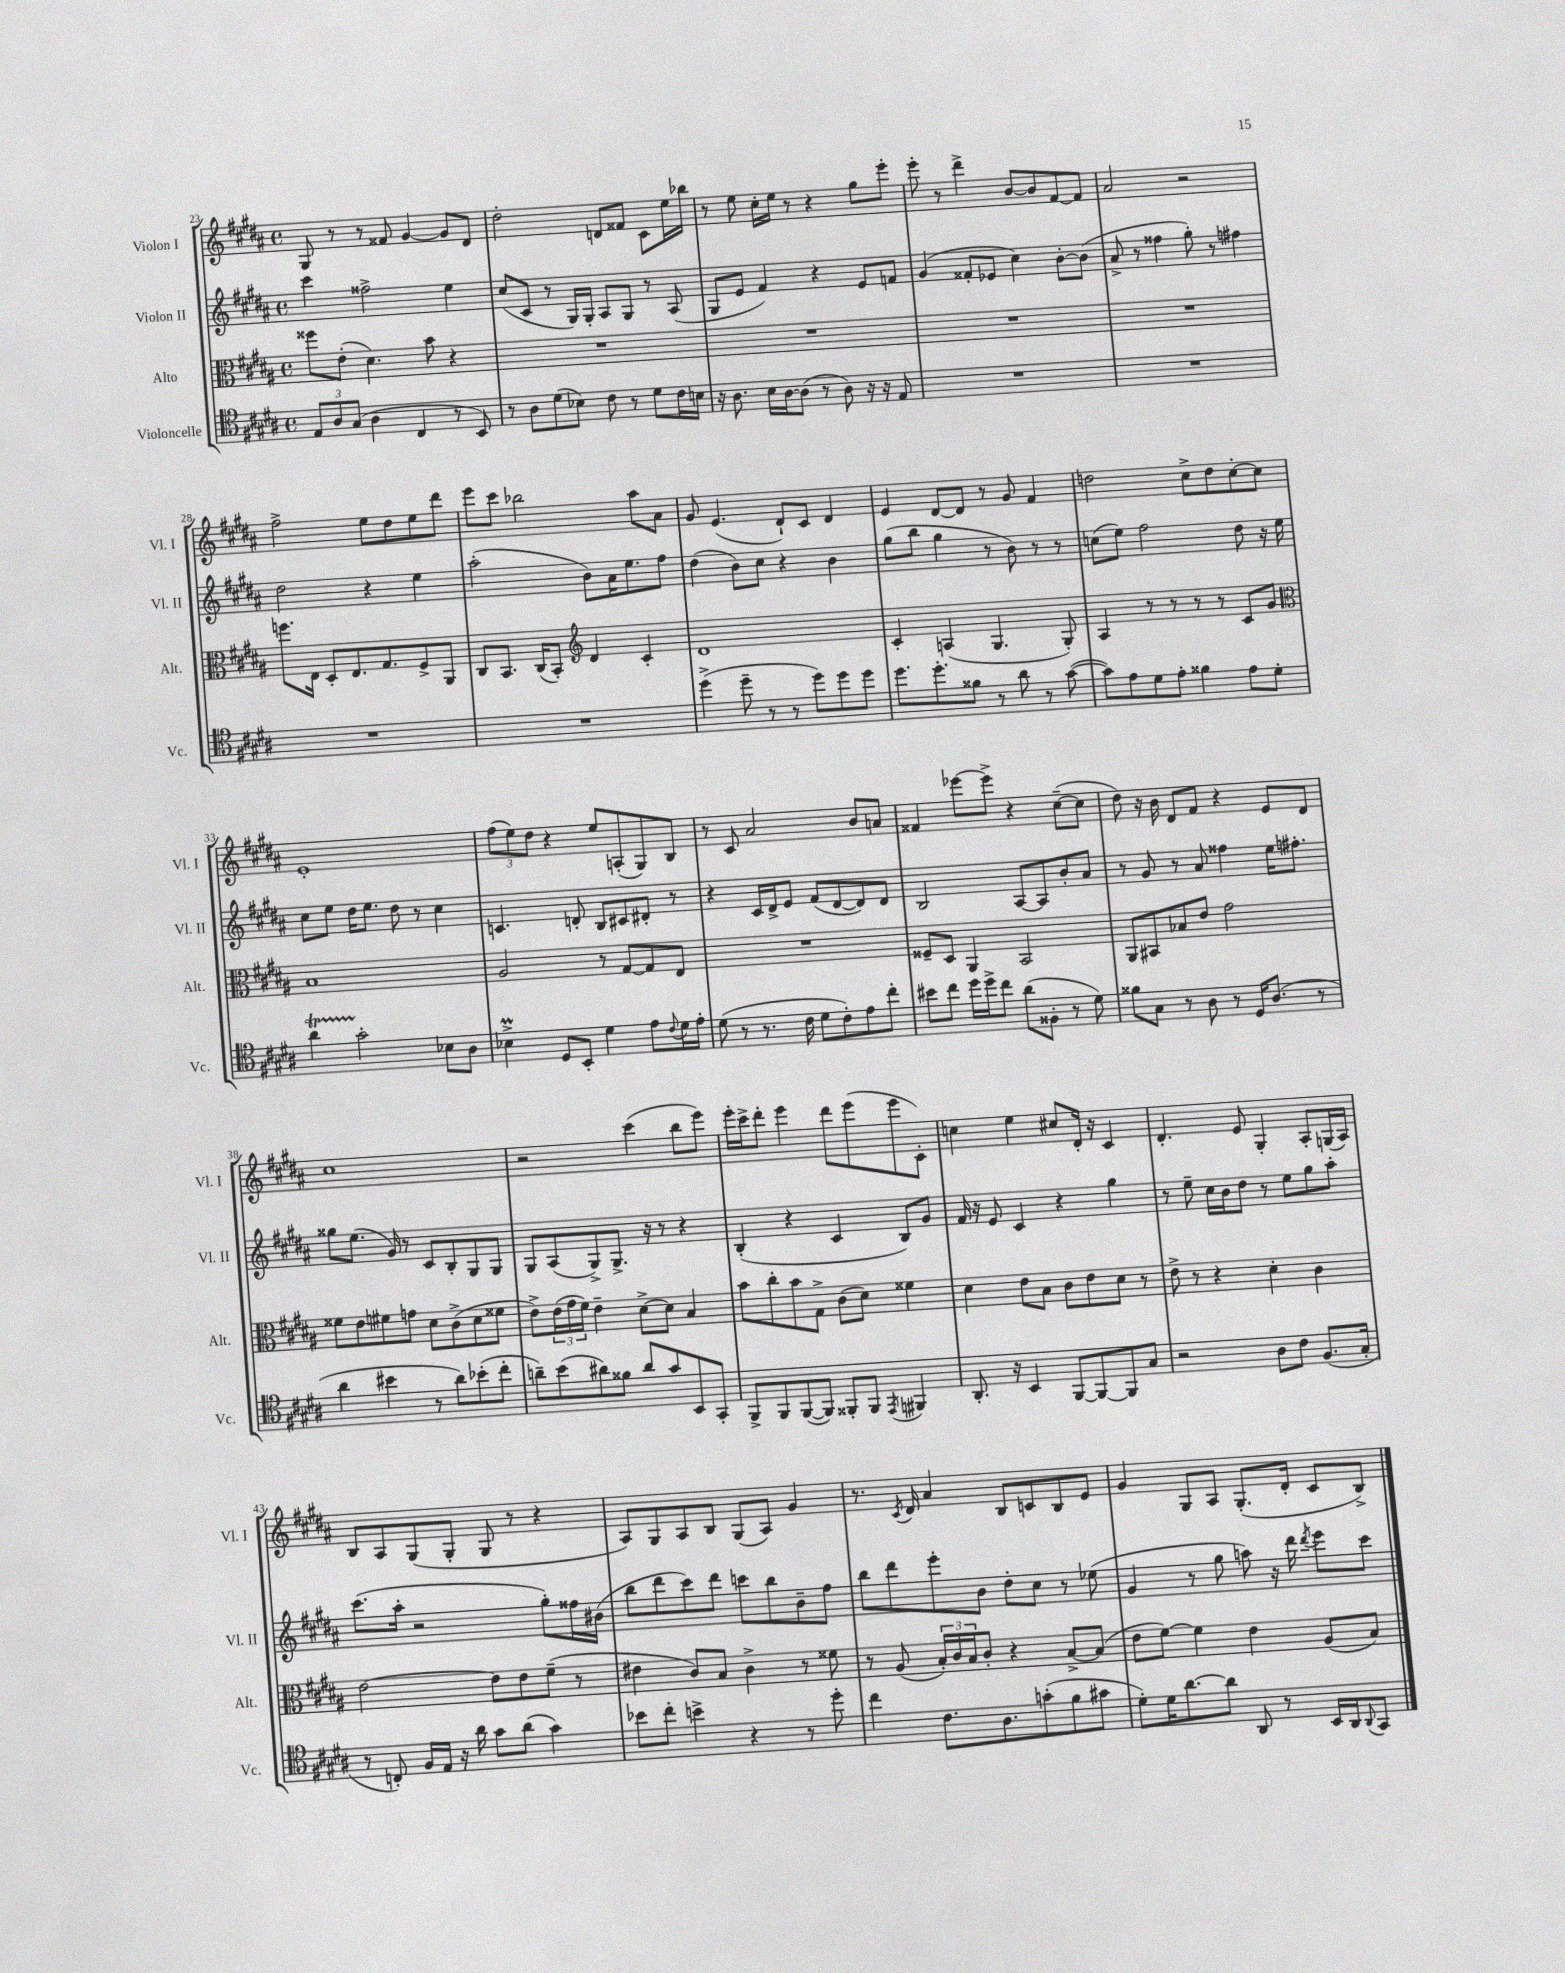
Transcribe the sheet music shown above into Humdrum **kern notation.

**kern	**kern	**kern	**kern
*part4	*part3	*part2	*part1
*staff4	*staff3	*staff2	*staff1
*I"Violoncelle	*I"Alto	*I"Violon II	*I"Violon I
*I'Vc.	*I'Alt.	*I'Vl. II	*I'Vl. I
*clefC4	*clefC3	*clefG2	*clefG2
*k[f#c#g#d#a#]	*k[f#c#g#d#a#]	*k[f#c#g#d#a#]	*k[f#c#g#d#a#]
*M4/4	*M4/4	*M4/4	*M4/4
*met(c)	*met(c)	*met(c)	*met(c)
=23	=23	=23	=23
12E/L	8ff##X\L	4ccc#\	8G#/
12A#/	.	.	.
.	(8e'\J	.	8r
(12G#/J	.	.	.
4A#\	4.d#\)	2ff##X^\	8r
.	.	.	8f##X/
4C#/	.	.	[4g#/
.	8b\	.	.
8r	4r	4ee\	8g#/L]
8BB/)	.	.	8d#/J
=24	=24	=24	=24
8r	1r	(8cc#/L	2dd#'\
8A#\L	.	8c#/J	.
(8d#\	.	8r	.
8B-X\J)	.	16G#/LL)	.
.	.	16G#'/JJ	.
8c#\	.	8A#/L	8dn/L
8r	.	8G#/J	8f##X/J
8d#\L	.	8r	8c#\L
16c#\L	.	(8A#/	16ee\L
16Bn\JJ	.	.	16bb-X\JJ
=25	=25	=25	=25
16r	1r	8G#/L	8r
8.A#\	.	.	.
.	.	8e/J	8ee\
16B\LL	.	4f#/)	16cc#'\LL
[16A#\J	.	.	16ee\JJ
(8A#\J]	.	.	8r
8r	.	4r	4r
8A#\)	.	.	.
16r	.	8e/L	8gg#\L
16r	.	.	.
8E/	.	8fn/J	8eee'\J
=26	=26	=26	=26
1r	1r	(4g#/	8eee'\
.	.	.	8r
.	.	8f##X'/L	4ddd#^\
.	.	8e-X/J	.
.	.	4cc#\)	[8b/L
.	.	.	8b/]
.	.	[8b'\L	[8f#/
.	.	(8b\J]	8f#/J]
=27	=27	=27	=27
1r	1r	8a#^/	2a#/
.	.	8r	.
.	.	4ff##X\	.
.	.	8gg#'\)	2r
.	.	8r	.
.	.	4ff#X\	.
!!LO:LB:g=z
=28	=28	=28	=28
1r	8.ffn\L	2dd#\	2ff#^\
.	16E\Jk	.	.
.	8D#'/L	.	.
.	8.E/	.	.
.	.	4r	8ee\L
.	8.G#/	.	.
.	.	.	8dd#\
.	8F#^/	4ee\	8ee\
.	8AA#/J	.	8ddd#\J
=29	=29	=29	=29
1r	8C#/L	(2aa#'\	8eee\L
.	8.BB/J	.	8ccc#\J
.	.	.	2bb-X\
.	(16C#/KL	.	.
.	8BB'/J)	.	.
*	*clefG2	*	*
.	4d#/	8b\L)	.
.	.	16a#\K	.
.	.	8.ee\	.
.	4c#'/	.	8aa#\L
.	.	8ff#\J	8a#\J
=30	=30	=30	=30
(4dd#^\	1d#	(4dd#\	8g#/
.	.	.	(4.e/
8dd#~\	.	8b\L)	.
8r	.	8cc#\J	.
8r	.	4r	8d#`/L)
8dd#\L)	.	.	8c#/J
8dd#\	.	4b\	4d#/
8dd#\J	.	.	.
=31	=31	=31	=31
8.dd#\L	4c#'/	(8gg#\L	4e/
.	.	8bb\J	.
8.dd#'\	.	.	.
.	(4An/	4gg#\	[8d#/L
8f##X\J	.	.	8d#/J]
8r	4.G#/	8r	8r
8a#\	.	8b\)	8g#/
8r	.	8r	4f#/
([8g#\	8G#'/)	8r	.
=32	=32	=32	=32
8g#\L])	4A#/	(8ccn\L	2ddn\
8e\	.	8ee\J)	.
8d#\	8r	2ff#\	.
8e'\J	8r	.	.
4f##X\	8r	.	8cc#^\L
.	8r	.	8dd\
8e\L	8c#/L	8dd#\	[8cc#'\
8d#'\J	8g#/J	16r	8cc#\J]
.	.	16ee\	.
!!LO:LB:g=z
=33	=33	=33	=33
*	*clefC3	*	*
4a#t\	1B	8cc#\L	1e'
.	.	8ee\J	.
2g#'\	.	16dd#\KL	.
.	.	8.ee\J	.
.	.	8dd#\	.
.	.	8r	.
8B-X\L	.	4cc#\	.
8A#\J	.	.	.
=34	=34	=34	=34
4B-XM^\	2A#/	4.cn/	(12ff#\L
.	.	.	12ee\)
.	.	.	12dd#\J
8D#/L	.	.	4r
8BB'/J	.	8dn'/	.
4d#\	8r	8B/L	8ee/L
.	[8G#/L	8c#X/	(8An'/
8e\L	8G#/]	8d#X'/J	8G#/)
8qqc#/	.	.	.
16d#\L	8E/J	8r	8B/J
16e'\JJ	.	.	.
=35	=35	=35	=35
(8d#\	1r	4r	8r
8r	.	.	8c#/
8.r	.	16c#/LL	2a#/
.	.	16d#^/J	.
.	.	8e/J	.
16c#\	.	.	.
8d#\L	.	(8f#/L	.
8c#'\)	.	[8d#/	.
8e\	.	8d#/])	8b/L
8cc#'\J	.	8d#/J	8an/J
=36	=36	=36	=36
8b#X\L	8F##X~/L	2B/	4f##X/
8cc#\J	8D#/J	.	.
16dd#\LL	4AA#/	.	[8eee-X\L
16dd#^\J	.	.	.
8cc#\J	.	.	8eee-^\J]
(8a#\L	2BB/	[8A#/L	4r
8F##X'\J	.	8A#/]	.
8r	.	8b'/	([8cc#~\L
8d#\)	.	8a#/J	8cc#\J]
=37	=37	=37	=37
8f##X\L	8AA#/L	8r	8dd#\)
8G#\J	8BB#X/	8g#/	16r
.	.	.	16b\
8r	8B-X/	8r	8d#/L
8A#\	8e/J	8a#/	8f#/J
8r	2g#\	4ff##X\	4r
16D#/KL	.	.	.
(8.A#/J	.	.	.
.	.	16ee\KL	8e/L
.	.	8.ff#X'\J	.
8r	.	.	8d#/J
!!LO:LB:g=z
=38	=38	=38	=38
4a#\	8f##X\L	8gg##X\L	1cc#
.	8e\	(8.ee\J	.
4b#X\	8f#X\	.	.
.	.	16g#/)	.
.	8gn\J	8r	.
8r	8d#\L	8c#/L	.
8a#\L)	(8c#^\	8B'/	.
(8b-X'\	8d#\	8G#/	.
8cc#'\J	8f##X\J	8G#/J	.
=39	=39	=39	=39
8an~\L)	8e^\L)	8G#/L	2r
(8b\	(24e\L	(8A#/	.
.	24g#\	.	.
.	24f#\JJ)	.	.
8a#X\)	4e~\	8G#^/)	.
8f##X\J	.	8.G#^/J	.
8a#/L	[8d#^\L	.	(4ccc#\
.	.	16r	.
8g#/	8d#\J]	8r	.
8BB/	4B/	4r	8bb\L
8GG#'/J	.	.	8eee\J)
=40	=40	=40	=40
8FF#^/L	8b\L	(4B'/	16eee'\LL
.	.	.	16ccc#^\J
8FF#/	8cc#'\	.	8ddd#'\J
([8FF#/	8b\	4r	4eee\
8FF#/J])	8G#^\J	.	.
8FF##X'/L	(8c#\L	4c#/	8ddd#\L
8FF##/J	8d#\J)	.	(8eee\
8qEE/	.	.	.
4FF#X/	4f##X\	8B/L)	8eee\
.	.	8g#/J	8c#'\J)
=41	=41	=41	=41
8.AA#'/	4d#\	16f#/	4ccn\
.	.	16r	.
.	.	8e/	.
16r	.	.	.
4BB/	8e\L	4c#/	4ee\
.	8B\J	.	.
[8FF#/L	8c#\L	4r	8cc#X/L
8FF#/_	8e\	.	16d#'/Jk
.	.	.	16r
8FF#/]	8d#\J	4gg#\	4c#/
8G#/J	8r	.	.
=42	=42	=42	=42
2r	8e^\	8r	4.d#'/
.	8r	8ee~\	.
.	4r	16cc#\LL	.
.	.	16b\J	.
.	.	8dd#\J	8e/
8A#\L	4d#'\	8r	4G#'/
8c#\J	.	8ee\L	.
(8.F#/L	4c#\	8gg#\	8A#'/L
.	.	8aa#'\J	(16Gn/L
16G#'/Jk	.	.	16A#/JJ)
!!LO:LB:g=z
=43	=43	=43	=43
8r	[2e\	(8.ccc#\L	8B/L
8Cn'/)	.	.	8A#/
.	.	16aa#'\Jk	.
16F#/LL	.	2r	(8G#/
16E/JJ	.	.	.
16r	.	.	8G#'/J
16a#\	.	.	.
8g#\L	8e\L]	.	8G#/
(8a#\J	8e\	.	8r
4g#\)	(8f#~\J	8gg#'\L)	4r
.	8r	16ff##X\L	.
.	.	(16b#X\JJ	.
=44	=44	=44	=44
8b-X\L	4e#X\	8bb\L	8A#/L)
8cc#'\J	.	8ddd#\	8G#/
4bn^\	8c#/L)	8ccc#\)	8A#/
.	8B/J	8ddd#\J	8B/J
4r	4c#^\	8cccn\L	(8G#/L
.	.	8bb\	8A#/J)
8r	8r	8b~\	4g#/
8dd#'\	8f##X\	8ff#\J	.
=45	=45	=45	=45
4cc#\	8r	8bb\L	8.r
.	(8A#/	8ddd#\	.
.	.	.	8qc#/
.	.	.	16d#/
8.c#\L	24B'/LL)	8eee'\	4a#/
.	24c#/	.	.
.	24B/J	.	.
.	8c#'/J	8b\J	.
8.A#\	.	.	.
.	4r	8dd#'\L	8B/L
(8gn'\	.	8cc#\J	8cn/
8f#\	[8B^/L	8r	8B/
8g#X\J	(8B/J]	(8ee-X\	8e/J
=46	=46	=46	=46
8d#'\L)	8e\L	4g#/	4g#/
16d#\K	[8f#\J)	.	.
[8.a#\	.	.	.
.	4f#\]	8r	8G#/L
8a#\J]	.	8gg#\	8A#/J
8AA#/	4e\	8aan\)	(8.G#'/L
8r	.	16r	.
.	.	16ddd#\	16d#'/Jk
.	.	8qddd#/	.
16BB/LL	(8A#/L	8eee\L	8c#/L
16AA#/J	.	.	.
8qqAA#/	.	.	.
8GG#/J	8B/J)	8ccc#\J	8B^/J)
==	==	==	==
*-	*-	*-	*-
